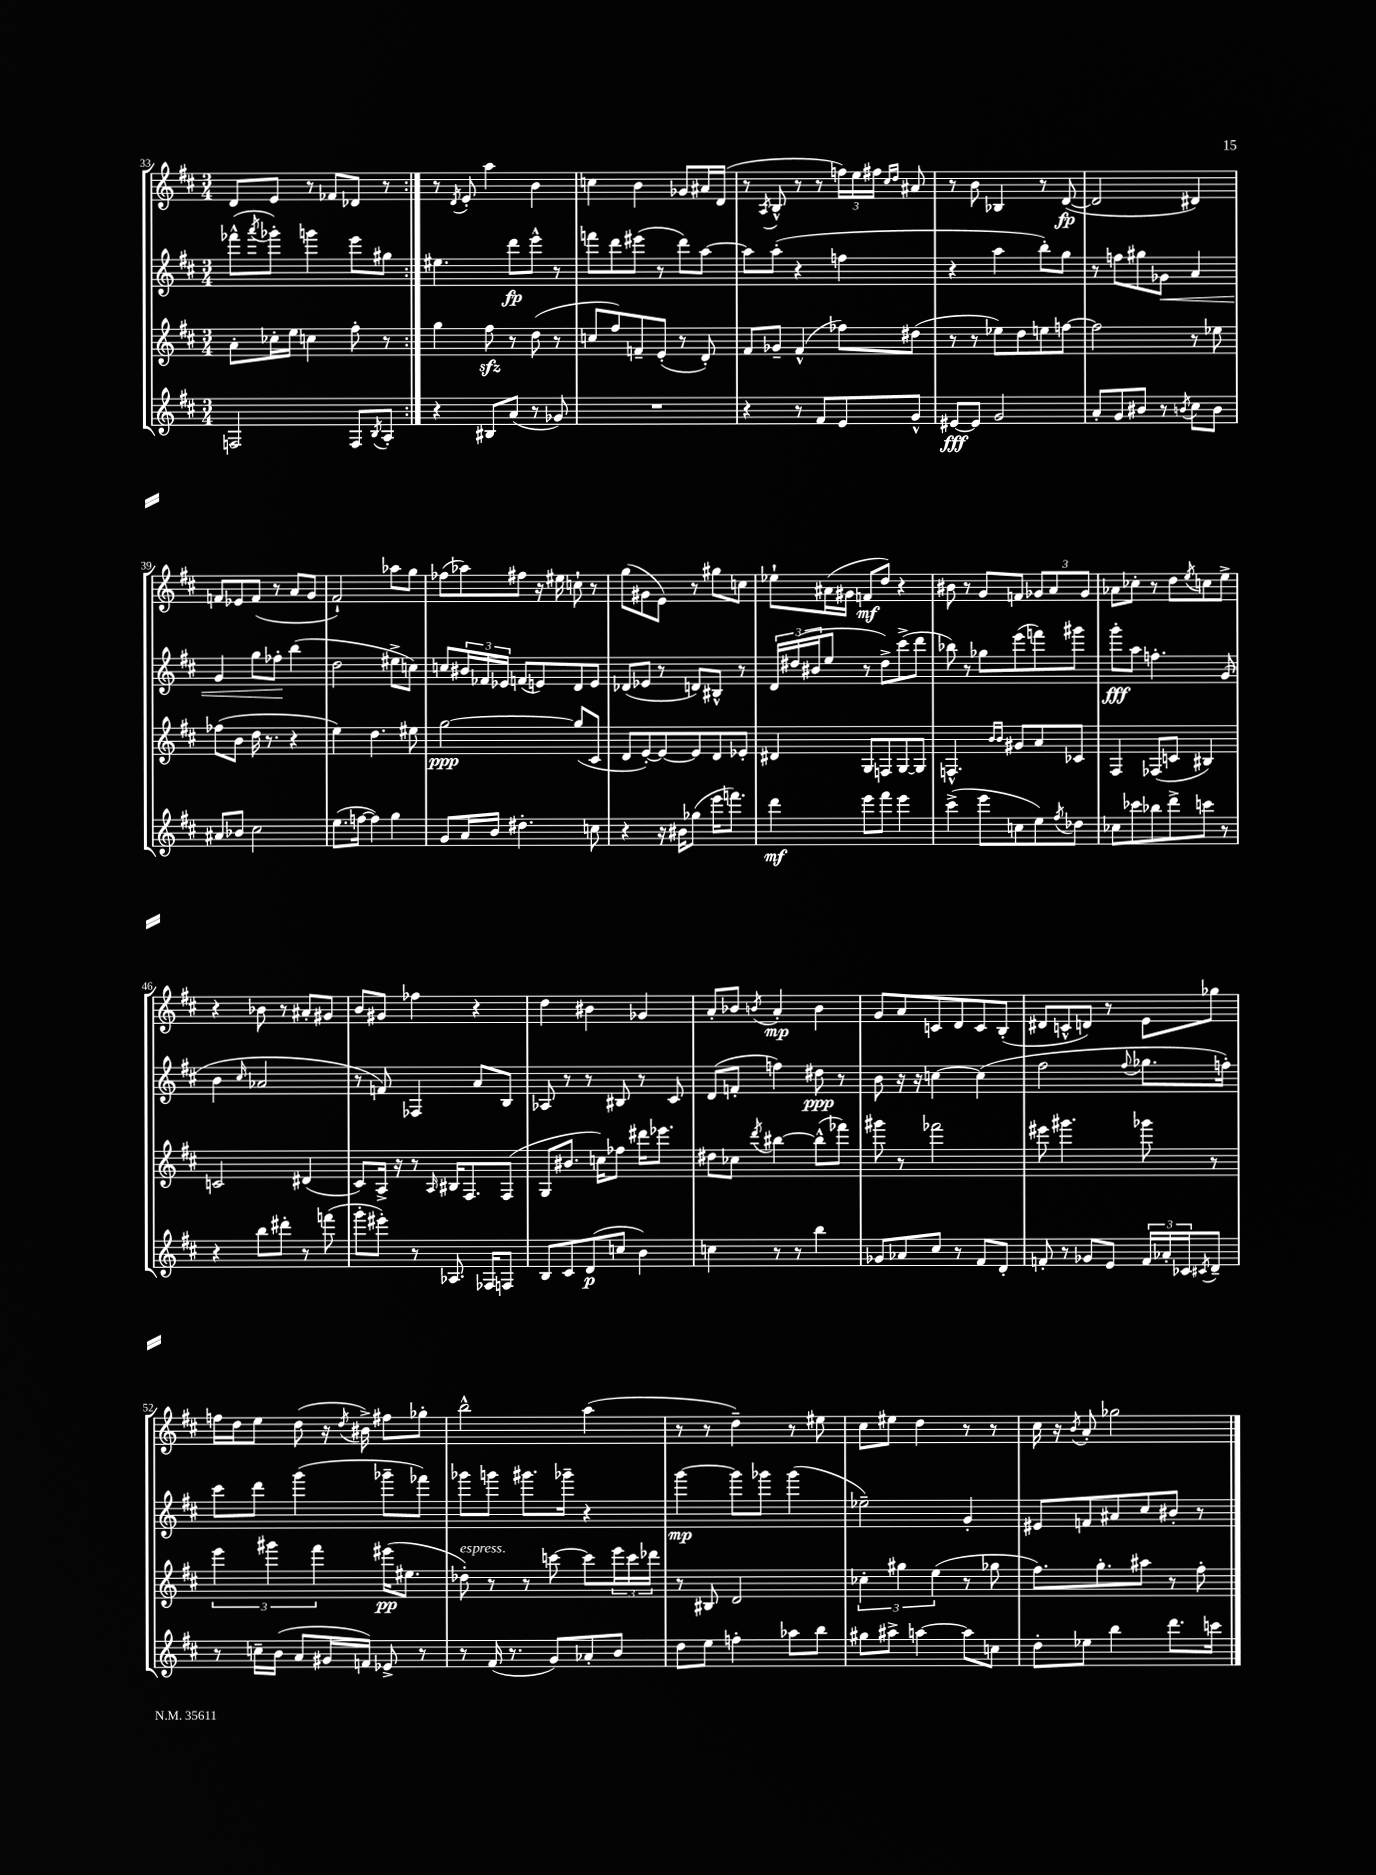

**kern	**kern	**kern	**kern
*staff4	*staff3	*staff2	*staff1
*clefG2	*clefG2	*clefG2	*clefG2
*k[f#c#]	*k[f#c#]	*k[f#c#]	*k[f#c#]
*M3/4	*M3/4	*M3/4	*M3/4
2F	8a'	(8fff-^^	8d
.	.	8qaaa	.
.	16cc-'	8ggg-')	8e
.	16ee	.	.
.	4cc	4ggg	8r
.	.	.	8f-
8F	8ff#'	8eee	8d-
8qB	.	.	.
8A'	8r	8gg#	8r
=:|!	=:|!	=:|!	=:|!
4r	4gg	4.ee#	8r
.	.	.	8qd
.	.	.	8e'
8B#	8ff#	.	4aa
(8a	8r	8ddd	.
8r	(8dd	8eee^^	4b
8g-)	8r	8r	.
=	=	=	=
2.r	8cc	8fff	4cc
.	8ff#)	8ddd	.
.	8f~	(8eee#	4b
.	(8e'	8r	.
.	8r	8ddd)	8g-
.	8d')	[8aa	16a#
.	.	.	(16d
=	=	=	=
4r	8f#	8aa]	8r
.	.	.	8qA
.	8g-~	(8aa'	8B^^
8r	(4f#^^	4r	8r
8f#	.	.	8r
8e	8ff-)	4ff	24ff)
.	.	.	24ee
.	.	.	24ff#
.	.	.	16qqcc#
.	.	.	16qqdd
8g^^	(8dd#	.	8a#
=	=	=	=
[8e#	8r	4r	8r
8e#]	8r	.	8b
2g	8ee-)	4aa	4B-
.	8dd	.	.
.	8ee	8bb')	8r
.	[8ff	8gg	([8d
=	=	=	=
8a'	2ff]	8r	2d]
8g	.	8ff	.
8b#	.	8gg#	.
8r	.	8g-	.
8qb	.	.	.
8cc#	8r	4a	4d#)
8b	8ee-	.	.
=	=	=	=
8a#	(8ff-	4g	8f
8b-	8b	.	8e-
2cc#	16dd	8gg	(8f
.	8.r	.	.
.	.	8ff-'	8r
.	4r	(4bb	8a
.	.	.	8g
=	=	=	=
(8.ee	4ee)	2dd	2f#`)
[16ff	.	.	.
4ff])	4.dd	.	.
4gg	.	8ee#^	8aa-
.	8ee#	8cc)	8gg
=	=	=	=
8g	[2gg	8cc	(8ff-
16a	.	24b#	8aa-)
.	.	24f-	.
16b	.	.	.
.	.	24e-	.
4.dd#'	.	(8f	8ff#
.	.	8e)	16r
.	.	.	16ee#
.	(8gg]	8d	8cc`
8cc	8c#	8e	8r
=	=	=	=
4r	8d	(8d-	(8gg
.	[8e')	8e-	8g#
16r	8e_	8r	8e)
16b#	.	.	.
(8gg-	8e]	8d)	8r
16eee	8d	8B#^^	8gg#
8.fff)	.	.	.
.	8e-'	8r	8cc
=	=	=	=
4ddd	4d#	24d	8ee-`
.	.	(24dd#	.
.	.	24b#	.
.	.	8ee	(16a#
.	.	.	16g#
8eee	8G	8r	8f
8fff#	8F	8dd#^)	8dd)
4eee	[8G	(8ccc#^	4r
.	8G]	8ddd	.
=	=	=	=
(4ccc#^	4.F^^	8bb-)	8b#
.	.	8r	8r
8eee	.	8gg-	8g
.	16qqb	.	.
.	16qqb	.	.
8cc	8g#	(8eee	8f
8ee)	8a	8fff)	12g-
.	.	.	12a
8qff#	.	.	.
8dd-	8c-	8ggg#	.
.	.	.	12g-
=	=	=	=
8cc-	4F#	8ggg'	8a-
8ccc-	.	8aa	8cc-'
8bb-	(8F-	4.ff'	8r
8ddd^	8c	.	8dd
.	.	.	8qee
8ccc	4B#)	.	8cc
8r	.	(8g	8ee^
=	=	=	=
4r	2c	4b	4r
.	.	16qqcc#	.
8bb	.	2a-	8b-
8ddd#'	.	.	8r
8r	(4d#	.	8a#'
(8fff	.	.	8g#
=	=	=	=
8ggg'	8c#)	8r	8b
8eee#')	16A^	8f)	8g#
.	16r	.	.
8r	8r	4F-	4ff-
.	16qqA	.	.
8.A-	16B#	.	.
.	8.F#	.	.
.	.	8a	4r
16F-	.	.	.
8F	(8F#	8B	.
=	=	=	=
8B	8G	8A-	4dd
8c#	8.b#	8r	.
(8d	.	8r	4b#
.	16cc)	.	.
8cc	8ff-	8B#	.
4b)	16ddd#	8r	4g-
.	8.eee-	.	.
.	.	8c#	.
=	=	=	=
4cc	8dd#	(8d	8a'
.	8cc-	8f'	8b-
.	8qddd	.	8qb
8r	[4bb#	4ff)	4a'
8r	.	.	.
4bb	(8bb#^^]	8dd#	4b
.	8fff-)	8r	.
=	=	=	=
8g-	8ggg#	8b	8g
8a-	8r	16r	8a
.	.	16r	.
8cc#	2fff-	[4cc	8c
8r	.	.	8d
8f#	.	(4cc]	8c
8d'	.	.	(8B'
=	=	=	=
8f'	8eee#	2ff#	8d#
8r	4.ggg#	.	8c^^
8g-	.	.	8d)
8e	.	.	8r
.	.	8qqff#	.
24f	8ggg-	8.gg-	8e
24a-'	.	.	.
24c-	.	.	.
8qc#	.	.	.
8d~	8r	.	8gg-
.	.	16ff')	.
=	=	=	=
8r	6eee	8ccc#	16ff
.	.	.	16dd
16cc~	.	8ddd	8ee
.	6ggg#	.	.
(16b	.	.	.
8a	.	(4ggg	(8dd
.	6fff#	.	.
16g#	.	.	16r
.	.	.	8qdd
16f)	.	.	16b#^)
8e-^	(16eee#	8ggg-~	8ff#
.	8.ee#	.	.
8r	.	8fff-)	8gg-'
=	=	=	=
8r	8dd-')	8ggg-	2bb^^
(16f#	8r	8ggg	.
8.r	.	.	.
.	8r	8.ggg#	.
8g)	[8ccc	.	.
.	.	16ggg-~	.
8a-'	8ccc]	4r	(4aa
8b	24eee	.	.
.	24ccc	.	.
.	24ddd-	.	.
=	=	=	=
8dd	8r	[4ggg	8r
8ee	8B#	.	8r
4ff'	2d	8ggg]	4dd~)
.	.	8ggg-	.
8aa-	.	(4ggg-	8r
8bb	.	.	8ee#
=	=	=	=
8gg#	6cc-'	2ee-~)	8cc#
8aa#^	.	.	8ee#
.	6gg#	.	.
[4aa	.	.	4dd
.	(6ee	.	.
8aa]	8r	4g'	8r
8cc	8gg-	.	8r
=	=	=	=
8dd'	8.ff#)	8e#	16cc#
.	.	.	16r
.	.	.	8qb
8ee-	.	8f	8a'
.	8.gg'	.	.
4bb	.	8a#	2gg-
.	8aa#	8cc#	.
8.ddd	8r	8b#'	.
.	8ff#'	8r	.
16ccc	.	.	.
==	==	==	==
*-	*-	*-	*-
